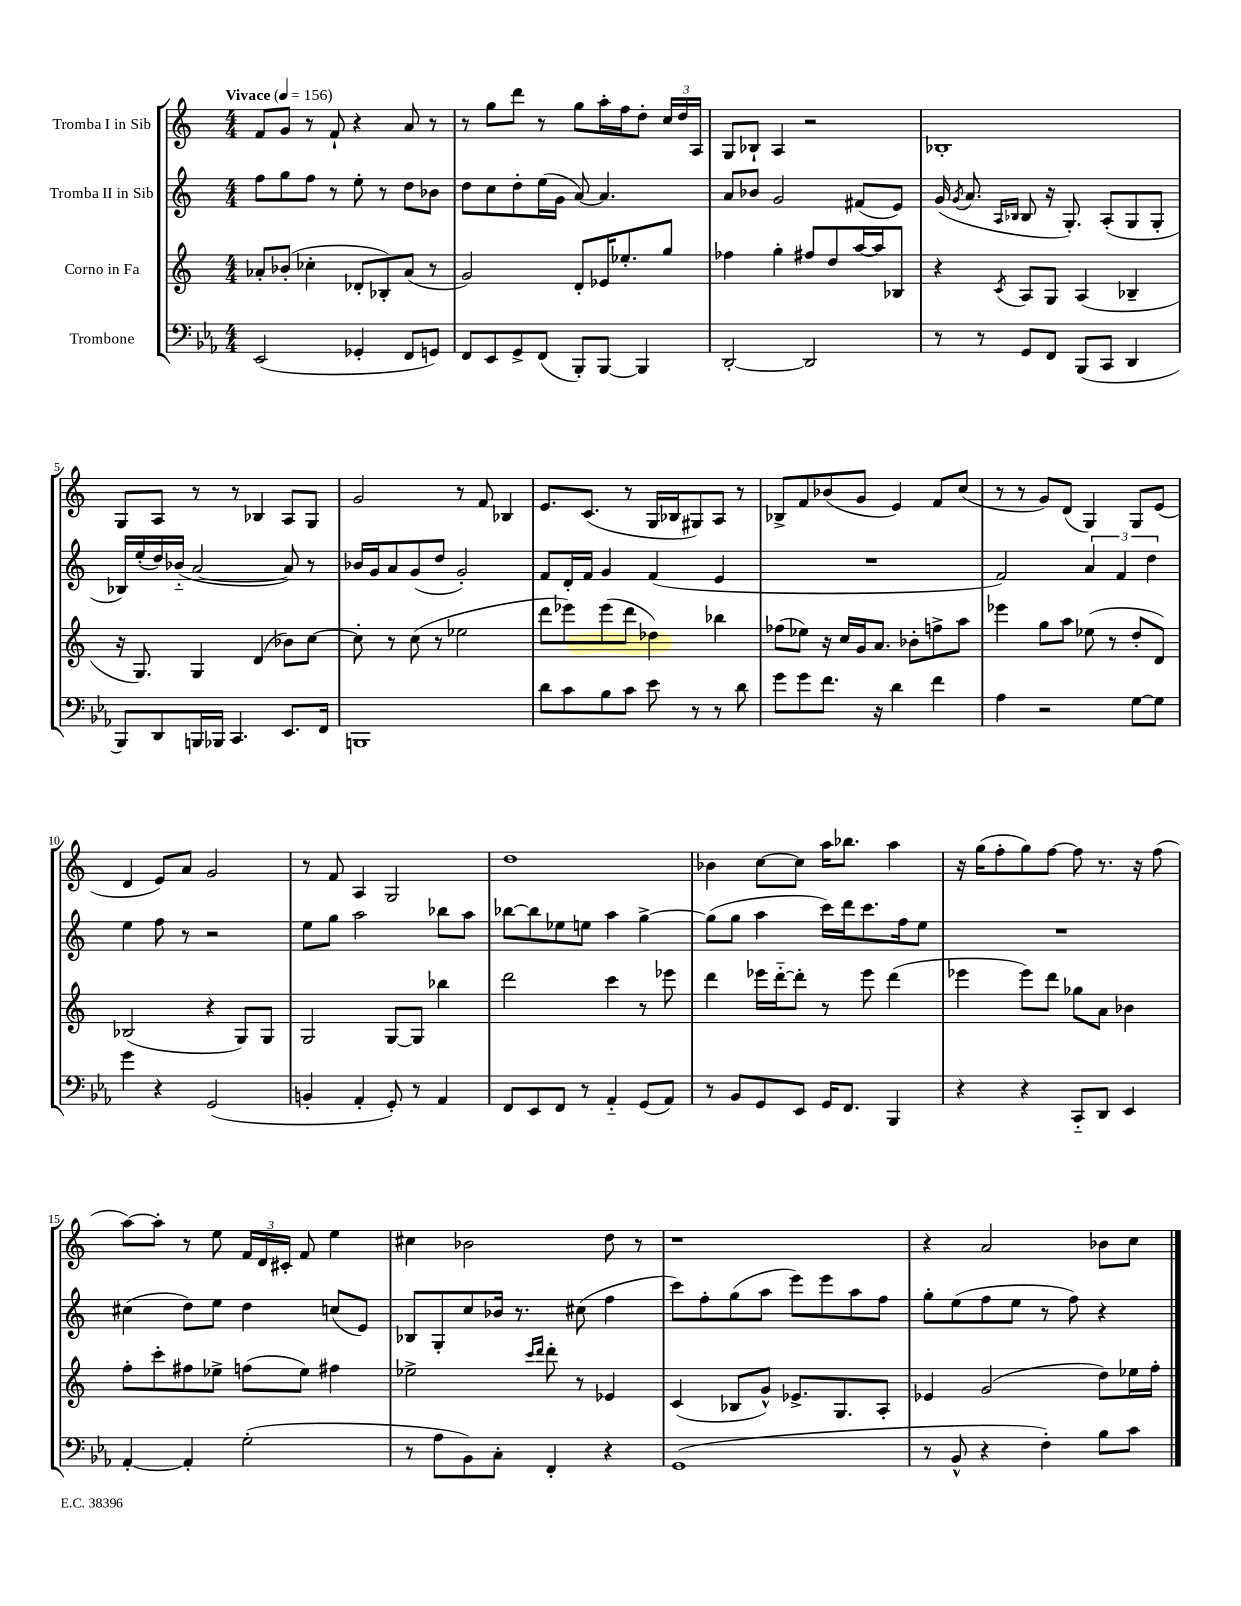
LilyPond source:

<<
\new StaffGroup <<
\new Staff = "s0" \with { instrumentName = "Tromba I in Sib" } {
    \clef treble \key c \major \numericTimeSignature \time 4/4 \tempo "Vivace" 4 = 156
    \autoBeamOff f'8[ g'8] r8 f'8-! r4 a'8 r8 |
    r8 g''8[ d'''8] r8 g''8[ a''16-. f''16 d''8]-. \tuplet 3/2 { c''16[ d''16 a16] } |
    g8[ bes8]-! a4 r2 |
    bes1-. |
    g8[ a8] r8 r8 bes4 a8[ g8] |
    g'2 r8 f'8 bes4 |
    e'8.[ c'8.]( r8 g16[ bes16 gis8) a8] r8 |
    bes8[-> f'8 bes'8( g'8] e'4) f'8[ c''8]( |
    r8 r8 g'8[) d'8]( g4) g8[ e'8]( |
    d'4 e'8[) a'8] g'2 |
    r8 f'8 a4 g2 |
    d''1 |
    bes'4 c''8[~ c''8] a''16[ bes''8.] a''4 |
    r16 g''16[( f''8-. g''8) f''8]~ f''8 r8. r16 f''8( |
    a''8[~) a''8]-. r8 e''8 \tuplet 3/2 { f'16[ d'16 cis'16]-. } f'8 e''4 |
    cis''4 bes'2 d''8 r8 |
    r1 |
    r4 a'2 bes'8[ c''8] \bar "|." |
}
\new Staff = "s1" \with { instrumentName = "Tromba II in Sib" } {
    \clef treble \key c \major \numericTimeSignature \time 4/4
    \autoBeamOff f''8[ g''8 f''8] r8 e''8-. r8 d''8[ bes'8] |
    d''8[ c''8 d''8-. e''16( g'16] a'8~) a'4. |
    a'8[ bes'8] g'2 fis'8[( e'8]) |
    g'16( \acciaccatura { g'8 } a'8. \grace { a16[ bes16] } bes8 r16 g8.-.) a8[-.( g8 g8]-. |
    bes16[) e''16-.( d''16) bes'16]-_( a'2~ a'8) r8 |
    bes'16[ g'16 a'8 g'8( d''8] g'2-.) |
    f'8[ d'16-. f'16] g'4 f'4( e'4 |
    R1 |
    f'2) \tuplet 3/2 { a'4 f'4 d''4 } |
    e''4 f''8 r8 r2 |
    e''8[ g''8] a''2 bes''8[ a''8] |
    bes''8[~ bes''8 ees''8 e''8] a''4 g''4~-> |
    g''8[( g''8] a''4 c'''16[) d'''16 c'''8. f''16 e''8] |
    R1 |
    cis''4( d''8[) e''8] d''4 c''8[( e'8]) |
    bes8[ g8-. c''8 bes'16] r8. cis''8( f''4 |
    c'''8[) f''8-. g''8( a''8] e'''8[) e'''8 a''8 f''8] |
    g''8[-. e''8( f''8 e''8] r8 f''8) r4 \bar "|." |
}
\new Staff = "s2" \with { instrumentName = "Corno in Fa" } {
    \clef treble \key c \major \numericTimeSignature \time 4/4
    \autoBeamOff aes'8[-. bes'8]-.( ces''4-. des'8[-. bes8-.) aes'8]( r8 |
    g'2) d'8[-. ees'16 ees''8.-. g''8] |
    fes''4 g''4-. fis''8[ d''8 a''16~ a''16 bes8] |
    r4 \acciaccatura { c'8 } a8[ g8] a4( bes4-- |
    r16 g8.) g4 d'4( bes'8[) c''8]~ |
    c''8-. r8 c''8( r8 ees''2 |
    d'''8[ ees'''8) ees'''8( d'''8] des''4) bes''4 |
    fes''8[( ees''8]) r16 c''16[ g'16 a'8.] bes'8[-. f''8-> a''8] |
    ees'''4 g''8[ a''8] ees''8( r8 d''8[-. d'8]) |
    bes2( r4 g8[) g8] |
    g2 g8[~ g8] bes''4 |
    d'''2 c'''4 r8 ees'''8 |
    d'''4 ees'''16[ d'''16~-_ d'''8]-. r8 ees'''8 d'''4( |
    ees'''4 ees'''8[) d'''8] ges''8[ a'8] bes'4 |
    f''8[-. c'''8-. fis''8 ees''8]-> f''8[( ees''8]) fis''4 |
    ees''2-> \grace { c'''16[ d'''16] } d'''8-. r8 ees'4 |
    c'4( bes8[ g'8]-^) ees'8.[-> g8. a8]-. |
    ees'4 g'2( d''8[) ees''16 f''16]-. \bar "|." |
}
\new Staff = "s3" \with { instrumentName = "Trombone" } {
    \clef bass \key ees \major \numericTimeSignature \time 4/4
    \autoBeamOff ees,2( ges,4-. f,8[ g,8]) |
    f,8[ ees,8 g,8-> f,8]( bes,,8[-.) bes,,8]~ bes,,4 |
    d,2~-. d,2 |
    r8 r8 g,8[ f,8] bes,,8[( c,8] d,4 |
    bes,,8[) d,8 b,,16 bes,,16] c,4. ees,8.[ f,16] |
    b,,1 |
    d'8[ c'8 bes8 c'8] ees'8 r8 r8 d'8 |
    g'8[ g'8 f'8.] r16 d'4 f'4 |
    aes4 r2 g8[~ g8] |
    g'4 r4 g,2( |
    b,4-. aes,4-. g,8-.) r8 aes,4 |
    f,8[ ees,8 f,8] r8 aes,4-_ g,8[( aes,8]) |
    r8 bes,8[ g,8 ees,8] g,16[ f,8.] bes,,4 |
    r4 r4 c,8[-_ d,8] ees,4 |
    aes,4~-. aes,4-. g2-.( |
    r8 aes8[ bes,8) c8]-. f,4-. r4 |
    g,1( |
    r8 bes,8-^ r4 f4-.) bes8[ c'8] \bar "|." |
}
>>
>>
